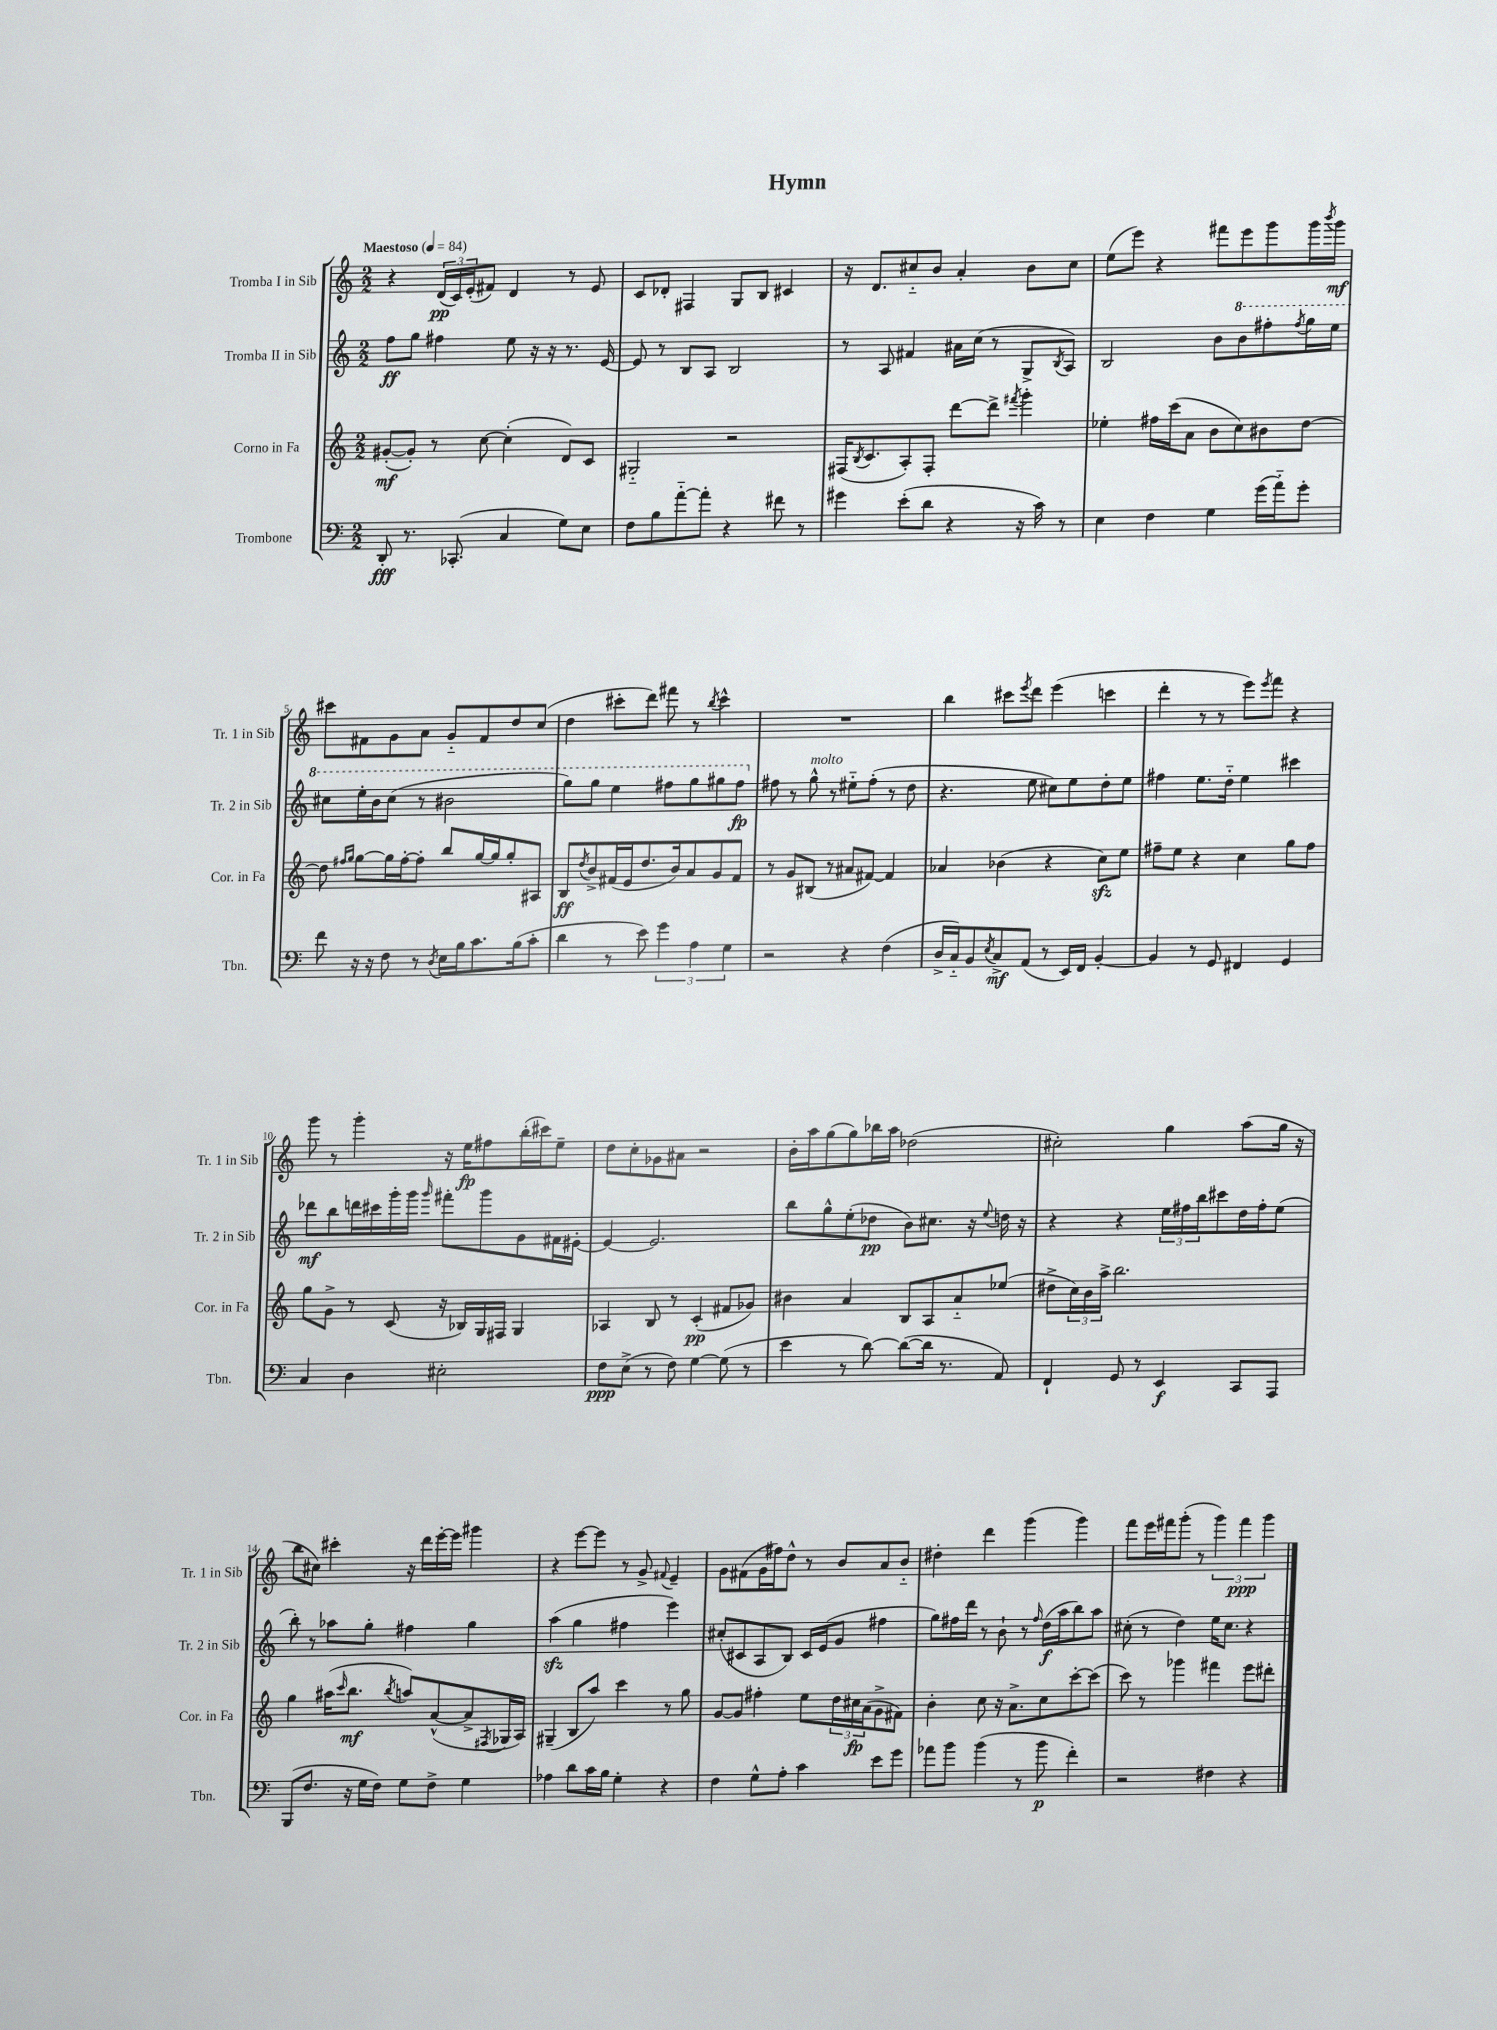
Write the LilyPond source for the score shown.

\header { title = "Hymn" }
<<
\new StaffGroup <<
\new Staff = "s0" \with { instrumentName = "Tromba I in Sib" shortInstrumentName = "Tr. 1 in Sib" } {
    \clef treble \key c \major \numericTimeSignature \time 2/2 \tempo "Maestoso" 4 = 84
    r4 \tuplet 3/2 { d'16\pp( c'16) e'16-.( } fis'8) d'4 r8 e'8 |
    c'8 des'8-. fis4 g8 b8 cis'4 |
    r16 d'8. cis''8-_ b'8 a'4-. b'8 cis''8 |
    e''8( e'''8) r4 fis'''8 e'''8 g'''8 g'''16 \acciaccatura { b'''8 } g'''16\mf |
    cis'''8 fis'8 g'8 a'8 g'8-_ fis'8 d''8 c''8( |
    d''4 cis'''8-. d'''8) fis'''8 r8 \acciaccatura { b''8 } cis'''4-^ |
    R1 |
    b''4 cis'''8 \acciaccatura { e'''8 } d'''8 e'''4( c'''4 |
    d'''4-. r8 r8 e'''8) \acciaccatura { e'''8 } f'''8 r4 |
    g'''8 r8 g'''4-. r16 e''16\fp fis''8 b''16-.( cis'''16) e''8-- |
    d''8 c''8-. ges'8 ais'8 r2 |
    b'16-. a''16 g''8( g''8) bes''16 a''16 des''2( |
    cis''2-.) g''4 a''8( g''16 r16 |
    b''8 cis''8) cis'''4-. r16 d'''16 e'''16~-. e'''16 gis'''4 |
    r4 e'''8~ e'''8 r8 g'8-> \appoggiatura { fis'8 } e'4-- |
    g'8 fis'8( g'16 fis''16) d''8-^ r8 b'8 a'8 b'8-_ |
    dis''4-. d'''4 g'''4( g'''4) |
    f'''8 e'''16 fis'''16 g'''8-.( r8 \tuplet 3/2 { g'''4) fis'''4\ppp g'''4 } \bar "|." |
}
\new Staff = "s1" \with { instrumentName = "Tromba II in Sib" shortInstrumentName = "Tr. 2 in Sib" } {
    \clef treble \key c \major \numericTimeSignature \time 2/2
    f''8\ff g''8 fis''4 e''8 r16 r16 r8. e'16~ |
    e'8 r8 b8 a8 b2 |
    r8 a8 fis'4 ais'16 c''16( r8 g8-> \acciaccatura { b8 } a8) |
    b2 b'8 \ottava #1 b''8 fis'''8-. \acciaccatura { fis'''8 } g'''16 e'''16 |
    cis'''8 e'''16-. b''16 cis'''8( r8 bis''2 |
    g'''8) g'''8 e'''4 fis'''8 g'''8 gis'''8 fis'''8\fp \ottava #0 |
    fis''8 r8 g''8-^^\markup { \italic "molto" } r8 eis''8-_ fis''8-.( r8 d''8 |
    r4. e''8 cis''8) e''8 d''8-. e''8 |
    fis''4 e''8. d''16-_ e''4 cis'''4 |
    des'''8\mf b''8 d'''16 cis'''16 g'''16-. g'''16 \grace { g'''16 } fis'''8-. g'''8 g'8 fis'16 eis'16~-. |
    eis'4~ eis'2. |
    b''8 g''8-^ e''8-.( des''8\pp b'8) cis''8. r16 \appoggiatura { e''8 } d''16 r16 |
    r4 r4 \tuplet 3/2 { e''16 fis''16 b''16 } cis'''8 d''16 fis''16-. e''8( |
    b''8-.) r8 aes''8 g''8-. fis''4 g''4 |
    a''4\sfz( g''4 fis''4 e'''4) |
    cis''8-.( cis'8 a8 b8) cis'16 e'16( g'8 fis''4 |
    g''8) fis''16 d'''16 r8 b'8-! r8 \grace { fis''16 } d''16\f( a''16 b''8) a''8 |
    cis''8-.( r8 d''4) e''16 cis''8. r4 \bar "|." |
}
\new Staff = "s2" \with { instrumentName = "Corno in Fa" shortInstrumentName = "Cor. in Fa" } {
    \clef treble \key c \major \numericTimeSignature \time 2/2
    gis'8~-.\mf( gis'8-.) r8 c''8~ c''4-.( d'8) c'8 |
    gis2-_ r2 |
    fis16( \acciaccatura { b8 } c'8. a8-.) fis8-. d'''8~ d'''8-> \acciaccatura { fis'''8 } g'''4-. |
    ees''4-. fis''16 c'''16( a'8 b'8 c''8) bis'8 d''8~ |
    d''8 \grace { fis''16 g''16 } g''8~ g''16 fis''16~-. fis''8-. b''8 g''16~ g''16 g''8-. ais8 |
    b8\ff \acciaccatura { d''8 } b'8-> fis'16( e'16 d''8. b'16) a'8 g'8 fis'8 |
    r8 g'8 bis8( r8 ais'8 fis'8~) fis'4 |
    aes'4 bes'4( r4 c''8\sfz) e''8 |
    fis''8-- e''8 r4 c''4 g''8 fis''8 |
    g''8 g'8-> r8 c'8( r16 bes16) g16 fis16 g4 |
    aes4 b8 r8 c'4-.\pp( fis'8 ges'8) |
    bis'4 a'4 b8 a8 a'8-_ ees''8( |
    dis''8-> \tuplet 3/2 { c''16) b'16 a''16-> } b''2. |
    g''4 ais''16( \grace { c'''16 } b''8.\mf \acciaccatura { b''8 } a''8) a'8~-^( a'8-> \acciaccatura { fis8 } ges16 a16) |
    gis4--( b8 a''8) c'''4 r8 g''8 |
    g'8~ g'8 fis''4-. e''8 \tuplet 3/2 { d''16 cis''16\fp a'16( } g'8-> fis'8) |
    b'4-. c''8 r16 a'8.-> c''8 c'''8~-. c'''8( |
    c'''8) r8 ges'''4 fis'''4 e'''8 dis'''8-. \bar "|." |
}
\new Staff = "s3" \with { instrumentName = "Trombone" shortInstrumentName = "Tbn." } {
    \clef bass \key c \major \numericTimeSignature \time 2/2
    d,8-.\fff r8. ces,8.-.( c4 g8) e8 |
    f8 b8 a'8~-_ a'8-. r4 fis'8 r8 |
    gis'4 e'8-.( d'8 r4 r16 c'16) r8 |
    e4 f4 g4 g'16( a'16-_) g'8-. |
    f'8 r16 r16 f8 r8 \acciaccatura { d8 } e16 b16 c'8. b16( c'8-. |
    d'4 r8 e'8) \tuplet 3/2 { g'4 a4 g4 } |
    r2 r4 f4( |
    d16-> c16-_) b,8 \acciaccatura { e8 } c8->\mf a,8( r8 e,16) f,16 b,4~-. |
    b,4 r8 g,8 fis,4 g,4 |
    c4 d4 eis2-. |
    f8\ppp e8->( r8 f8) g4~ g8( r8 |
    e'4 r8 d'8~) d'8~( d'16 r8. a,8) |
    f,4-! g,8 r8 e,4\f c,8 a,,8 |
    b,,8( f8. r16 g16 f16) g8 f8-> g4 |
    aes4 d'8 c'16 b16 g4-. r4 |
    f4 g8-^ a8-. c'4 e'8 g'8 |
    aes'8 b'8 b'4( r8 b'8\p f'4-.) |
    r2 fis4 r4 \bar "|." |
}
>>
>>
